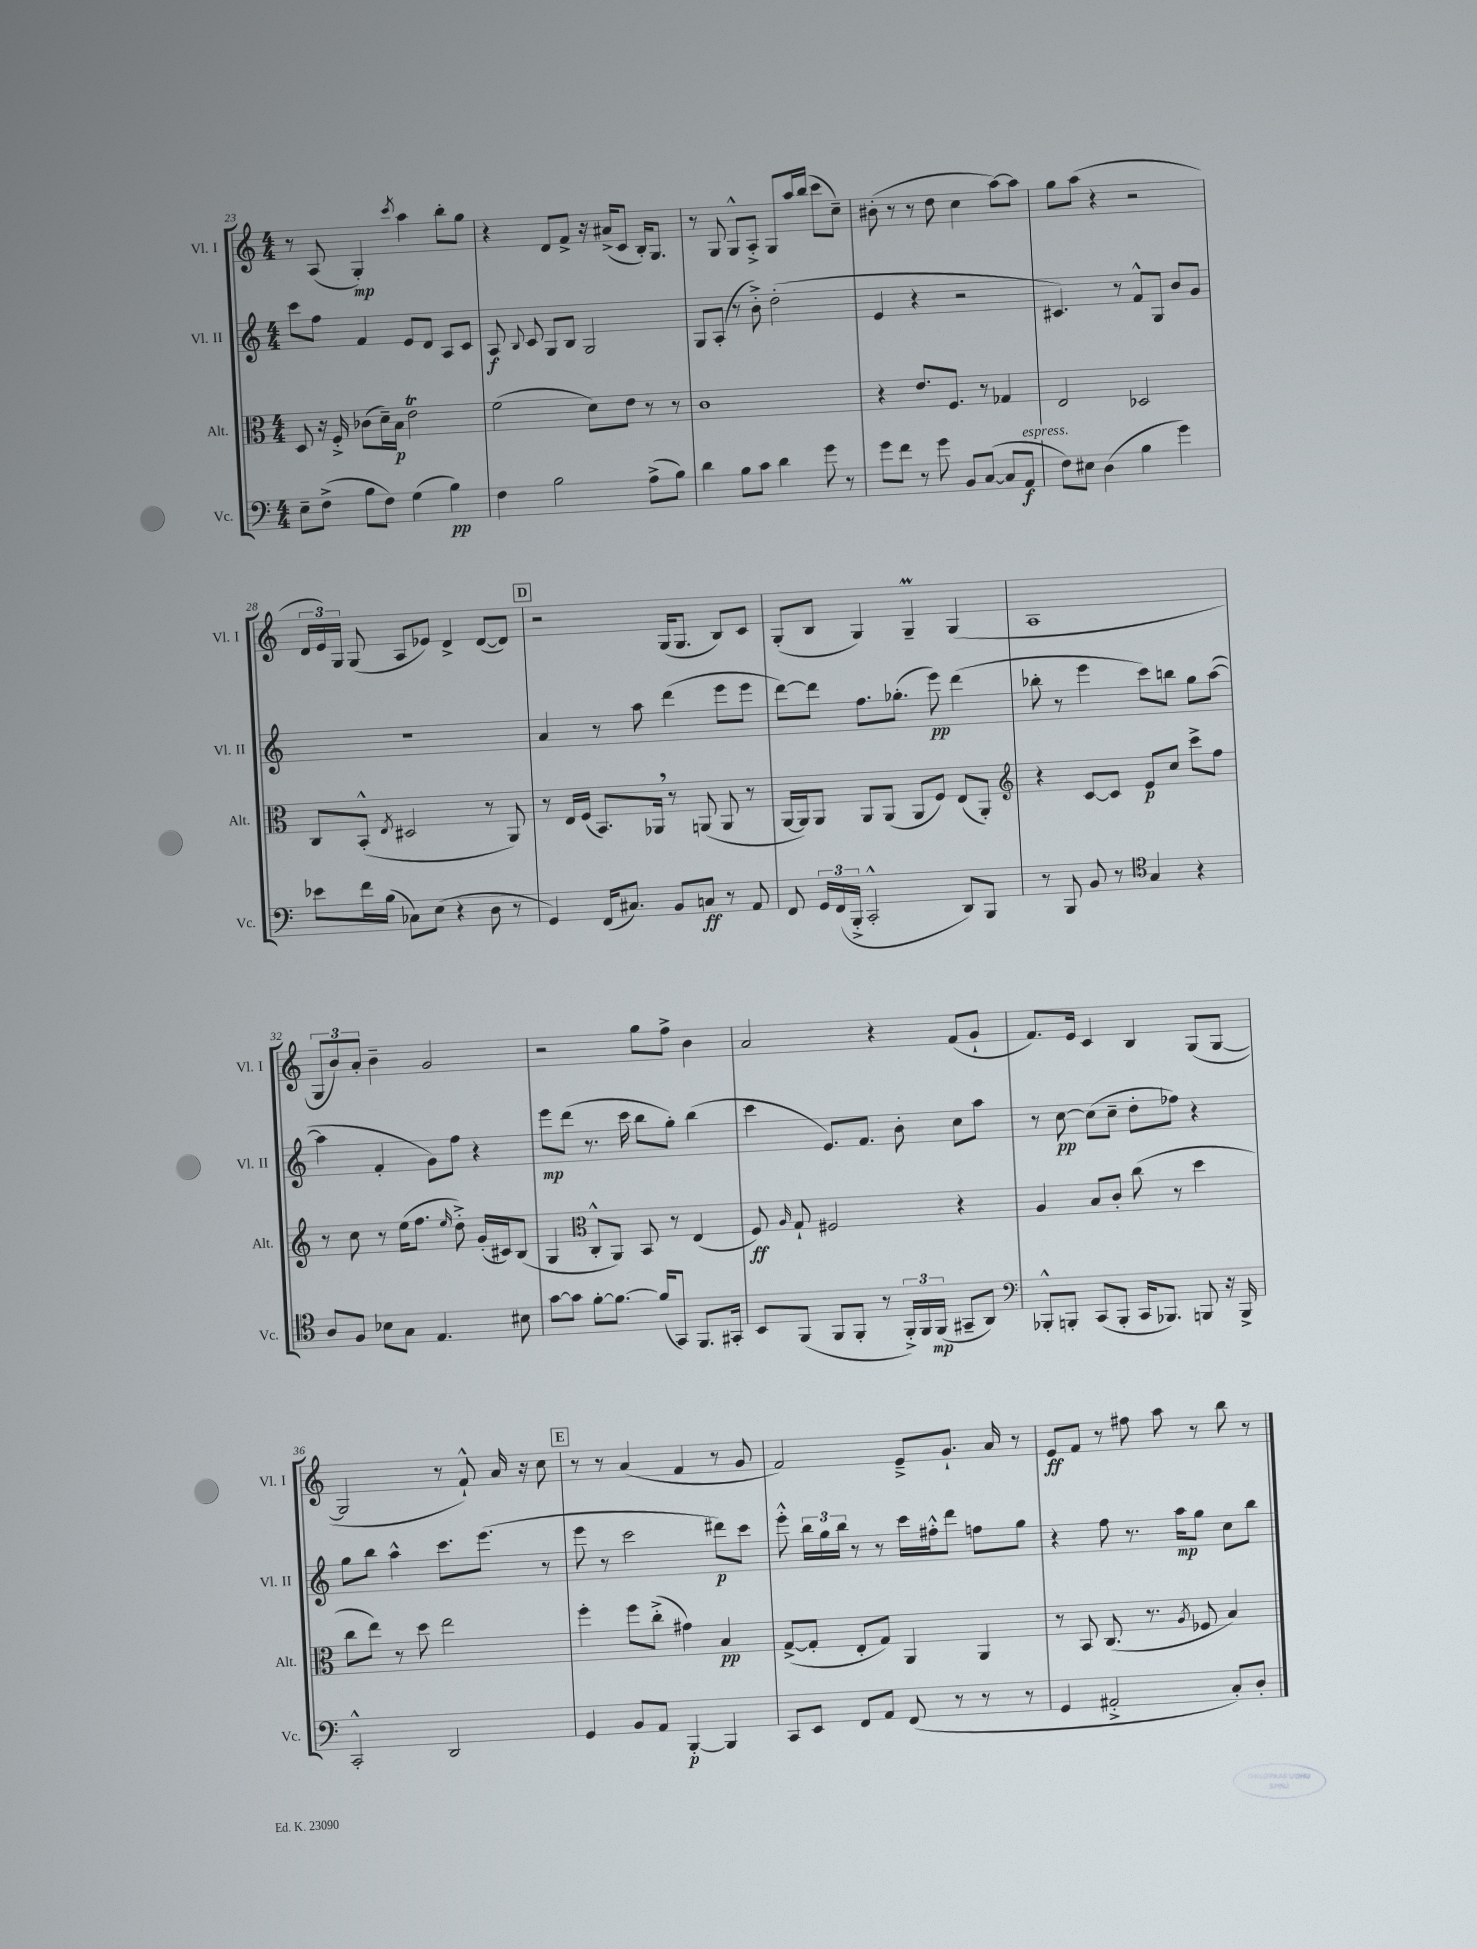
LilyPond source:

<<
\new StaffGroup <<
\new Staff = "s0" \with { instrumentName = "Vl. I" shortInstrumentName = "Vl. I" } {
    \clef treble \key c \major \numericTimeSignature \time 4/4
    \autoBeamOff r8 a8( g4-.\mp) \acciaccatura { c'''8 } a''4 b''8[-. g''8] |
    r4 d'8[ f'8]-> r16 ais'16[->( c'8] b16[-.) g8.] |
    r8 g8 g8[-^ a8]-.-> g8[ a''16 b''16]( c'''8[ c''8]--) |
    bis'8-.( r8 r8 d''8 c''4 a''8[~) a''8] |
    g''8[ a''8]( r4 r2 |
    \tuplet 3/2 { d'16[ e'16) g16] } g8( a8[ ees'8]) d'4-> d'8[~( d'8]) |
    \mark \markup { \box "D" } r2 g16[( g8.] b8[) c'8] |
    g8[-.( b8] g4) g4--\prall g4( |
    a1 |
    \tuplet 3/2 { g8[ b'8) a'8]-. } b'4-- g'2 |
    r2 g''8[ f''8]-> b'4 |
    a'2 r4 f'8[( g'8]-! |
    f'8.[) e'16] c'4 b4 g8[( g8]~ |
    g2 r8 f'8-!-^) a'16 r16 c''8 |
    \mark \markup { \box "E" } r8 r8 a'4( f'4 r8 g'8 |
    f'2) e'8[---> g'8.]-! a'16 r8 |
    e'8[\ff f'8] r8 fis''8 a''8 r8 b''8 r8 \bar "|." |
}
\new Staff = "s1" \with { instrumentName = "Vl. II" shortInstrumentName = "Vl. II" } {
    \clef treble \key c \major \numericTimeSignature \time 4/4
    \autoBeamOff c'''8[ f''8] f'4 e'8[ d'8] a8[ c'8] |
    a8\f \appoggiatura { b8 } c'8 g8[ b8] g2 |
    g8[ a8]-.( r8 b'8-.->) d''2-.( |
    e'4 r4 r2 |
    cis'4.) r8 f'8[-^ g8] b'8[ g'8] |
    R1 |
    \mark \markup { \box "D" } a'4 r8 a''8 d'''4( e'''8[ e'''8] |
    d'''8[~) d'''8] f''8.[ ges''8.]-.( e'''8\pp) d'''4( |
    bes''8-. r8 e'''4 c'''8[) b''8] g''8[ a''8]~( |
    a''4 f'4-. g'8[) f''8] r4 |
    e'''8[\mp d'''8]( r8. c'''16 b''8[ g''8]-.) b''4( |
    c'''4 e'8.[) f'8.] b'8-. c''8[ a''8] |
    r8 c''8~\pp c''8[( c''8]-- d''8[-. fes''8]) r4 |
    g''8[ b''8] a''4-^ c'''8.[ e'''8.]( r8 |
    \mark \markup { \box "E" } e'''8 r8 c'''2 dis'''8[\p) c'''8] |
    e'''8-.-^ \tuplet 3/2 { b''16[ g''16 b''16] } r8 r8 c'''16[ fis''16-.-^ d'''8] f''8[ g''8] |
    r4 f''8 r8. a''16[\mp g''8] c''8[ b''8] \bar "|." |
}
\new Staff = "s2" \with { instrumentName = "Alt." shortInstrumentName = "Alt." } {
    \clef alto \key c \major \numericTimeSignature \time 4/4
    \autoBeamOff d8 r16 f16-.-> ces'8[( d'16--) b16]\p e'2\trill |
    f'2( d'8[) e'8] r8 r8 |
    c'1 |
    r4 e'8.[ f8.] r8 ges4 |
    e2 des2 |
    c8[ b,8]-.-^( \acciaccatura { e8 } dis2 r8 a,8) |
    \mark \markup { \box "D" } r8 e16[ f16]( b,8.[) aes,16] \breathe r8 a,8( a,8 r8 |
    a,16[~ a,16) a,8] a,8[ a,8]( a,8[ f8]) e8[( a,8]-.) |
    \clef treble r4 c'8[~ c'8] e'8[\p c''8] c'''8[-> f''8] |
    r8 c''8 r8 e''16[( f''8.] \grace { e''16 } d''8-.->) g'16[-.( cis'16) b8]( |
    g4 \clef alto c8[-.-^ a,8]) b,8 r8 e4( |
    f8\ff) \grace { a16 } g8-! fis2 r4 |
    a4 b8[ c'8]-. c''8( r8 d''4 |
    c''8[ e''8]) r8 d''8 e''2 |
    \mark \markup { \box "E" } f''4-. f''8[ c''8]-.->( gis'4) b4\pp |
    g8[~->( g8]-. e8[-. g8]) a,4 a,4 |
    r8 b,8 c8.( r8. \acciaccatura { a8 } fes8 b4) \bar "|." |
}
\new Staff = "s3" \with { instrumentName = "Vc." shortInstrumentName = "Vc." } {
    \clef bass \key c \major \numericTimeSignature \time 4/4
    \autoBeamOff e8[-- f8]->( b8[ f8]) g4( b4\pp) |
    f4 b2 a8[->( b8]) |
    d'4 b8[ c'8] d'4 g'8 r8 |
    g'8[ f'8] r8 g'8 b,8[ c8]~( c8[ a,8]\f^\markup { \italic "espress." } |
    f8[) eis8] d4( b4 g'4) |
    ees'8[ f'16 b16]( ces8[) e8]( r4 d8 r8 |
    \mark \markup { \box "D" } g,4) f,16[( cis8.]) b,8[ c8]\ff r8 a,8 |
    f,8 \tuplet 3/2 { g,16[ f,16( b,,16]-.-> } c,2-.-^ d,8[) b,,8] |
    r8 b,,8 b,8 r8 \clef tenor g4 r4 |
    a8[ f8] bes8[ g8] e4. bis8 |
    g'8[~ g'8] f'8[~-. f'8.]~ f'16[( g,8]) f,8.[ gis,16]-. |
    b,8[ f,8]( f,8[ f,8]-. r8 \tuplet 3/2 { f,16[-.->) f,16 f,16]\mp( } gis,8[-- a,8]) |
    \clef bass bes,,8[-.-^ b,,8]-. c,8[( b,,8]-. c,16[ bes,,8.]) b,,8 r16 b,,16-> |
    c,2-.-^ d,2 |
    \mark \markup { \box "E" } g,4 b,8[ a,8] b,,4~-.\p b,,4 |
    c,8[ e,8] f,8[ a,8] f,8( r8 r8 r8 |
    g,4 ais,2-.-> c8[-.) d8]-. \bar "|." |
}
>>
>>
\layout { \context { \Score currentBarNumber = #23 } }
